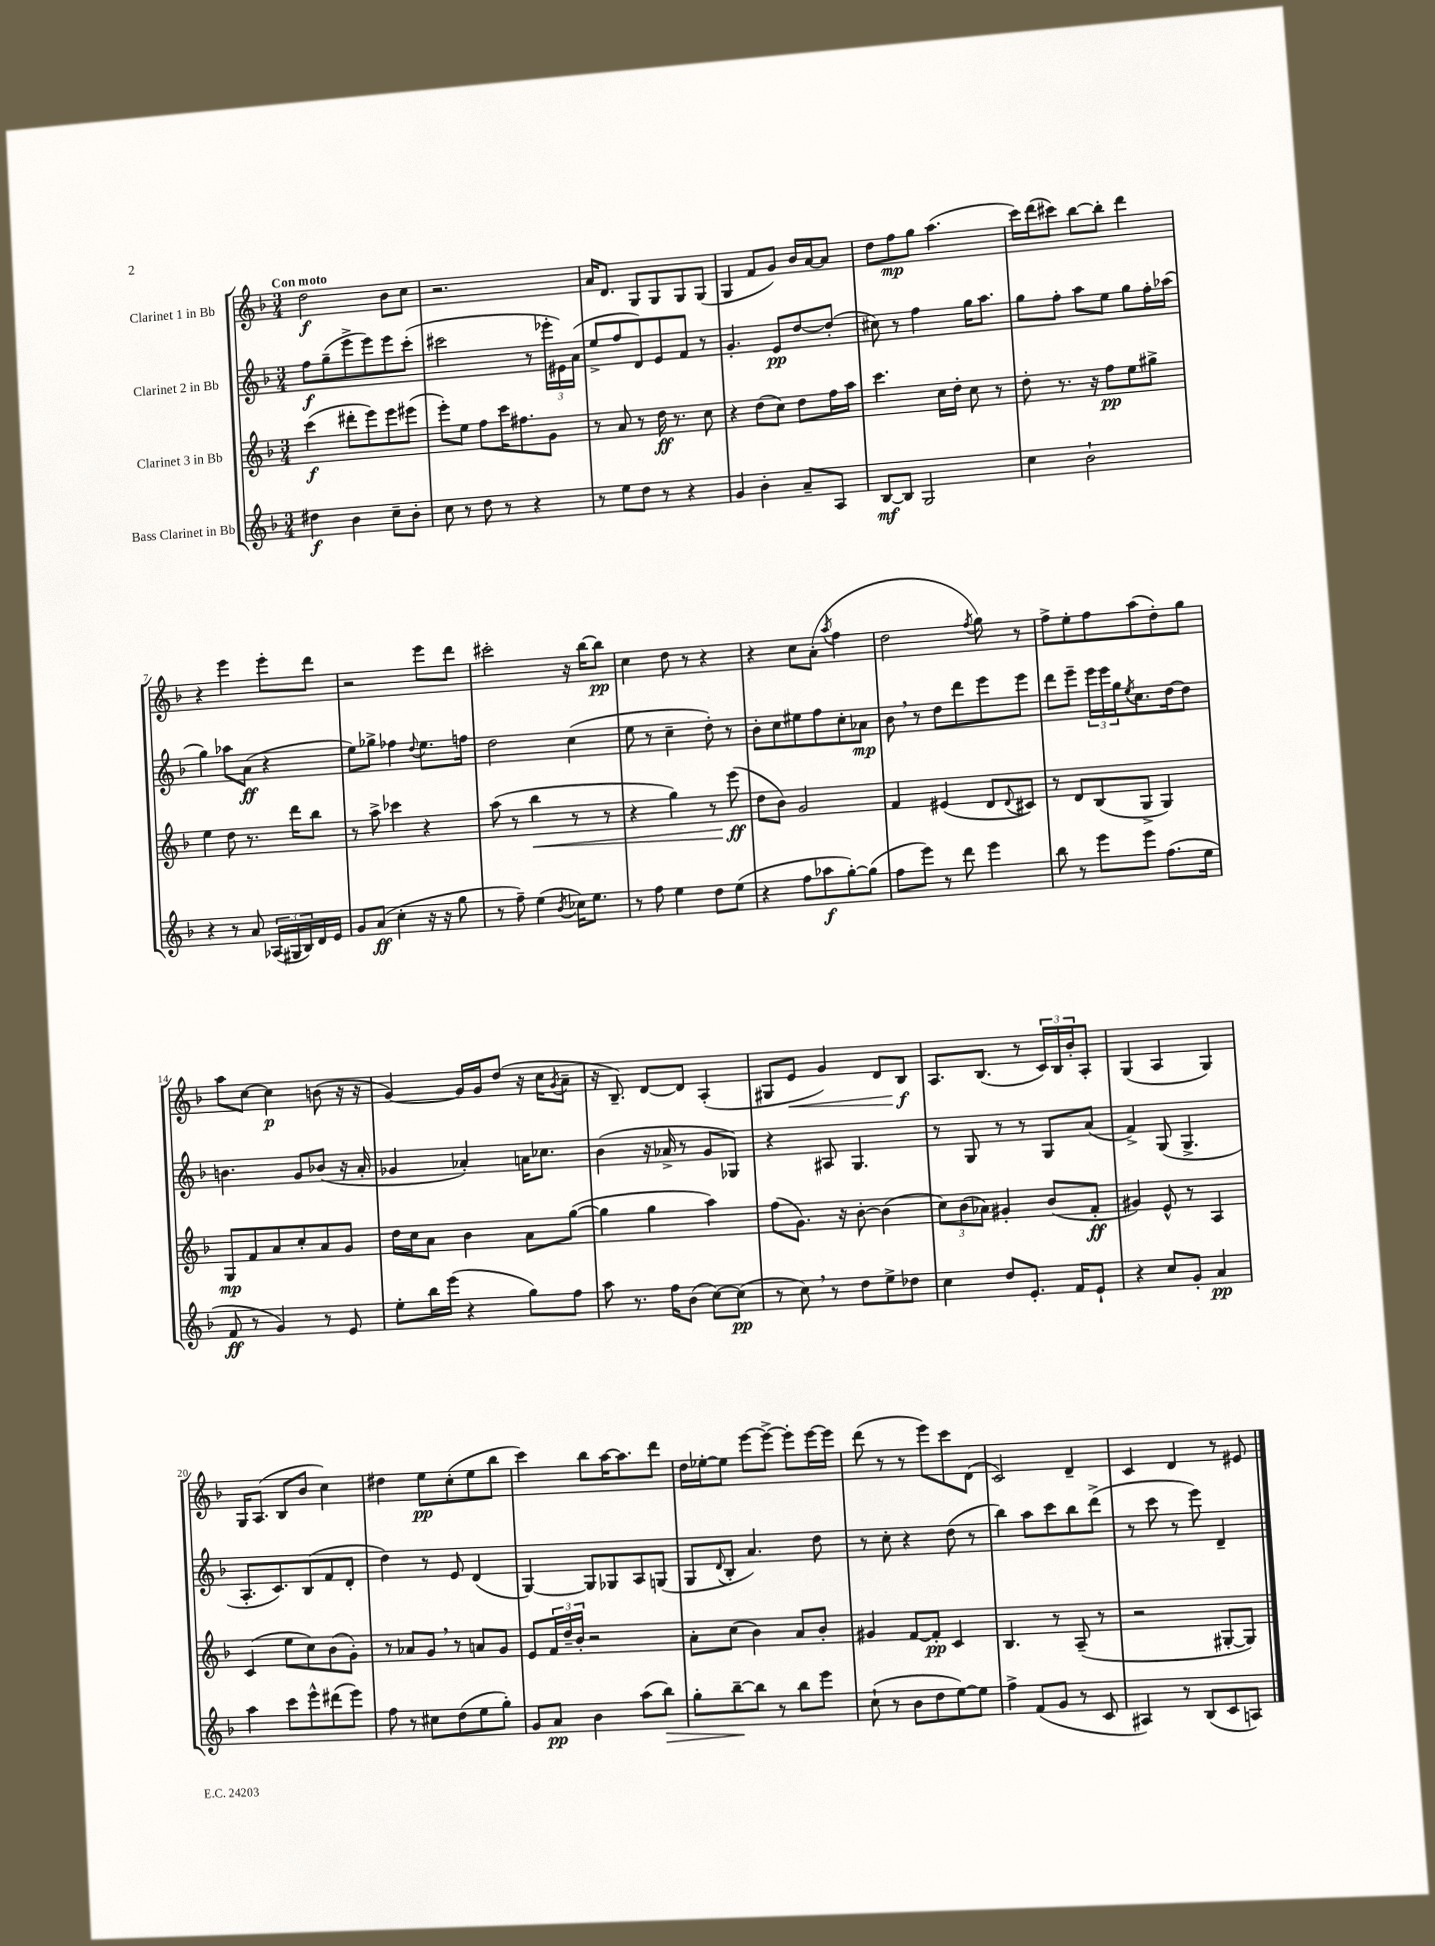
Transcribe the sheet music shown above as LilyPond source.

<<
\new StaffGroup <<
\new Staff = "s0" \with { instrumentName = "Clarinet 1 in Bb" } {
    \clef treble \key f \major \numericTimeSignature \time 3/4 \tempo "Con moto"
    d''2\f bes'8 c''8 |
    r2. |
    a'16 d'8. g8 g8 g8 g8( |
    g4 f'8 g'8) bes'16 a'16~ a'8 |
    d''8 f''8\mp g''8 a''4.( |
    c'''16) d'''16( cis'''8) bes''8~ bes''8-. d'''4 |
    r4 e'''4 e'''8-. d'''8 |
    r2 e'''8 d'''8 |
    cis'''2-. r16 bes''16~ bes''8\pp |
    c''4 d''8 r8 r4 |
    r4 c''8 a'8-.( \acciaccatura { a''8 } f''4 |
    d''2 \acciaccatura { f''8 } g''8) r8 |
    f''8-> e''8-. f''8 a''8( d''8-.) g''8 |
    a''8 c''8~ c''4\p b'8( r16 r16 |
    g'4~) g'16 g'16 d''8( r16 c''16 \acciaccatura { g'8 } a'8-- |
    r16 bes8.--) d'8~ d'8 a4-.( |
    gis8 e'8\< g'4) d'8 bes8\f\! |
    a8. bes8.( r8 \tuplet 3/2 { c'16) bes16 bes'16-. } a8-. |
    g4( a4 g4) |
    g16 a8.( bes8 bes'8 c''4) |
    dis''4 e''8\pp c''8-.( e''8 bes''8 |
    c'''4) bes''8 a''16~ a''8. d'''8 |
    d''16 ees''16~-. ees''8 e'''8~ e'''8~-> e'''8-. e'''16~ e'''16 |
    d'''8( r8 r8 e'''8) c'''8 d'8( |
    c'2) d'4-- |
    c'4 d'4 r8 eis'8 \bar "|." |
}
\new Staff = "s1" \with { instrumentName = "Clarinet 2 in Bb" } {
    \clef treble \key f \major \numericTimeSignature \time 3/4
    f''8\f g''8--( e'''8-> e'''8) e'''8 c'''8-.( |
    cis'''2 r8 \tuplet 3/2 { ees'''16-. eis'16) a'16( } |
    e''8-> f''8 d'8) e'8 f'8 r8 |
    g'4.-. e'8\pp d''8~ d''8-.( |
    cis''8) r8 f''4 g''16 a''8. |
    g''8 f''8-. a''8 e''8 g''8 f''16-. aes''16( |
    g''4) aes''8 a'8\ff( r4 |
    e''8) ges''8-> fes''4 \appoggiatura { d''8 } e''8. f''16 |
    d''2 c''4( |
    e''8 r8 c''4-- d''8-.) r8 |
    bes'8-. c''8 eis''8 f''8 c''8-. aes'8\mp |
    bes'8 \breathe r8 d''8 d'''8 e'''8 e'''8 |
    d'''8 e'''8-- \tuplet 3/2 { e'''16 e'''16 g''16 } \acciaccatura { e''8 } c''8. d''16~ d''8 |
    b'4. g'8 bes'8( r16 a'16-. |
    ges'4 aes'4-.) a'16 ces''8. |
    bes'4( r16 aes'16-> r8 g'8 ges8) |
    r4 ais8 g4. |
    r8 g8 r8 r8 g8 a'8( |
    f'4->) g8( g4.-> |
    a8.-. c'8.) bes8( f'8 d'8-. |
    d''4) r8 e'8 d'4( |
    g4~) g8 ges8 a8 g8( |
    g8 \appoggiatura { d'8 } bes8-. a'4.) d''8 |
    r8 c''8-. r4 d''8( r8 |
    bes''4) a''8 c'''8 bes''8 d'''8->( |
    r8 c'''8 r8 e'''8) d'4-- \bar "|." |
}
\new Staff = "s2" \with { instrumentName = "Clarinet 3 in Bb" } {
    \clef treble \key f \major \numericTimeSignature \time 3/4
    c'''4\f( dis'''8-. e'''8) e'''8 eis'''8( |
    e'''8-.) e''8 f''8 c'''16 fis''8. g'8 |
    r8 a'8 r8 d''16\ff r8. c''8 |
    r4 d''8( c''8) d''8 f''16 a''16 |
    c'''4. c''16 d''16-. c''8 r8 |
    d''8-. r8. r16 f''8\pp e''8 gis''8-> |
    e''4 d''8 r8. d'''16 bes''8 |
    r8 a''8-> ces'''4 r4 |
    a''8( r8 bes''4\< r8 r8 |
    r4 g''4) r8 e'''8\ff\!( |
    d''8 bes'8) g'2 |
    f'4 eis'4( d'8 \appoggiatura { d'8 } cis'8) |
    r8 d'8 bes8( g8-> g4) |
    g8\mp f'8 a'8 c''8-. a'8 g'8 |
    d''16 c''16 a'8 bes'4 a'8 g''8~( |
    g''4 g''4 a''4) |
    f''8( g'8.) r16 bes'8~-. bes'4( |
    \tuplet 3/2 { c''8) bes'8( aes'8) } gis'4-. bes'8( f'8-.\ff |
    gis'4) e'8-^ r8 a4 |
    c'4( e''8 c''8) bes'8( g'8-.) |
    r8 aes'8 g'8 \breathe r8 a'8 g'8 |
    e'8 \tuplet 3/2 { f'16 d''16-- bes'16-. } r2 |
    a'8-. c''8( bes'4) a'8 bes'8-. |
    gis'4 f'8~ f'8-.\pp c'4 |
    bes4. r8 a8--( r8 |
    r2 gis8~-. gis8) \bar "|." |
}
\new Staff = "s3" \with { instrumentName = "Bass Clarinet in Bb" } {
    \clef treble \key f \major \numericTimeSignature \time 3/4
    dis''4\f bes'4 c''8-- bes'8-. |
    c''8 r8 d''8 r8 r4 |
    r8 e''8 d''8 r8 r4 |
    g'4 bes'4-. a'8-- a8 |
    bes8~\mf bes8 g2 |
    c''4 bes'2-! |
    r4 r8 a'8 \tuplet 3/2 { aes16( gis16 bes16) } d'16 e'16 |
    g'8 a'8\ff( c''4-. r16 r16 g''8 |
    r8 f''8--) e''4( \acciaccatura { bes'8 } ces''16) e''8. |
    r8 f''8 e''4 d''8 e''8( |
    r4 f''8 aes''8\f g''8~-.) g''8( |
    f''8 e'''8) r8 d'''8 e'''4 |
    bes''8 r8 e'''8 e'''8 f''8.( e''16 |
    f'8\ff r8 g'4) r8 e'8 |
    e''8-. bes''16 e'''16( r4 g''8) f''8 |
    a''8 r8. f''16 bes'8( c''8~) c''8\pp( |
    r8 c''8) \breathe r8 d''8 e''8-> des''8 |
    c''4 d''8 e'8.-. f'16 e'8-! |
    r4 c''8 g'8-. a'4\pp |
    a''4 c'''8 e'''8-^ dis'''8( e'''8) |
    f''8 r8 cis''8 d''8( e''8 g''8-.) |
    g'8 a'8\pp bes'4 a''8( bes''8\>) |
    g''8-. bes''8~--\! bes''8 r8 bes''8 e'''8 |
    c''8-!( r8 bes'8 d''8 e''8~) e''8 |
    f''4-> f'8( g'8 r8 c'8 |
    ais4) r8 bes8( c'8 a8) \bar "|." |
}
>>
>>
